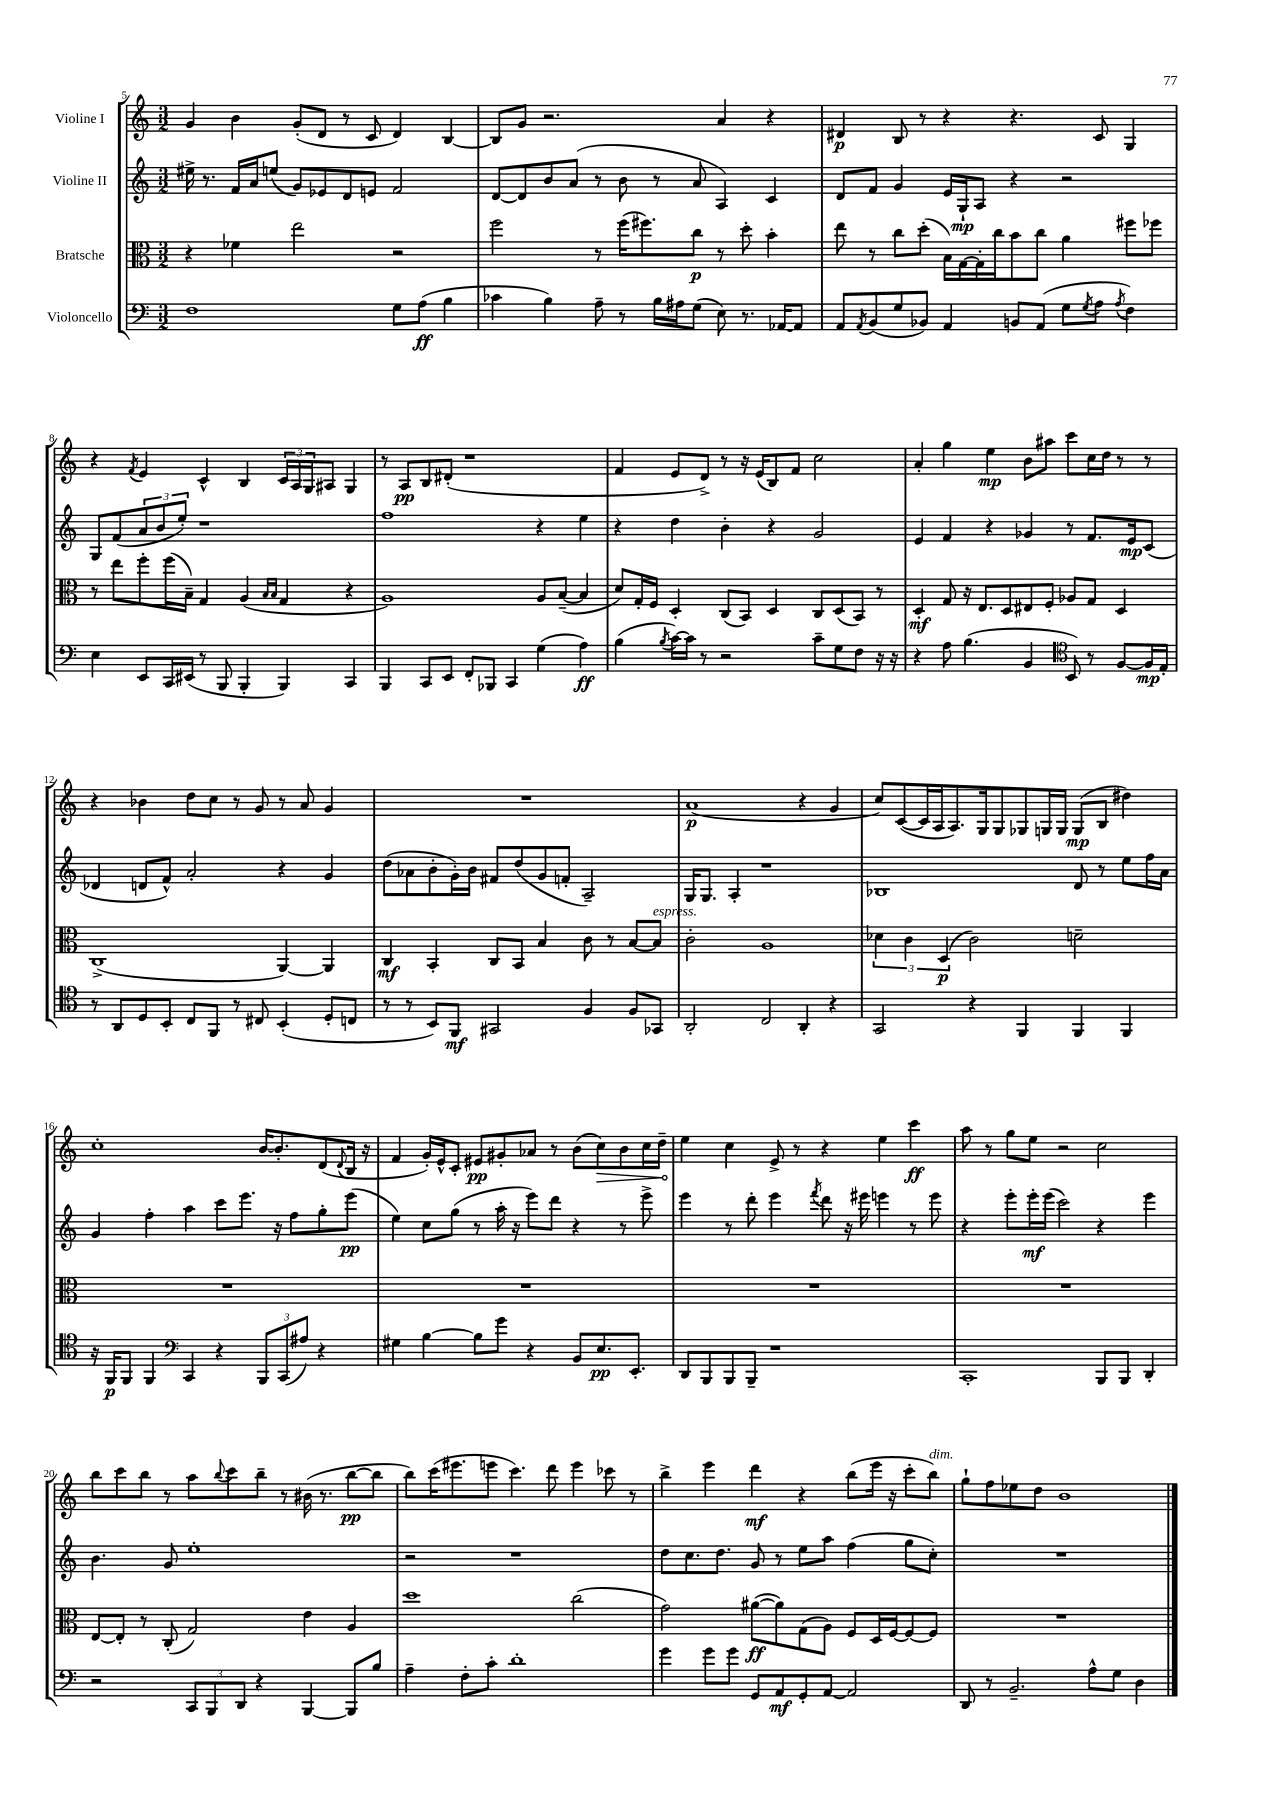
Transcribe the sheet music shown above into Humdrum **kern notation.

**kern	**kern	**kern	**kern
*staff4	*staff3	*staff2	*staff1
*clefF4	*clefC3	*clefG2	*clefG2
*k[]	*k[]	*k[]	*k[]
*M3/2	*M3/2	*M3/2	*M3/2
1F	4r	16ee#^	4g
.	.	8.r	.
.	4f-	16f	4b
.	.	16a	.
.	.	(8ee	.
.	2ee	8g)	(8g'
.	.	8e-	8d
.	.	8d	8r
.	.	8e	8c
8G	2r	2f	4d)
(8A	.	.	.
4B	.	.	[4B
=	=	=	=
4c-	2ff	[8d	8B]
.	.	8d]	8g
4B)	.	8b	2.r
.	.	(8a	.
8A~	8r	8r	.
8r	(16ff	8b	.
.	8.ff#)	.	.
16B	.	8r	.
16A#	.	.	.
(8G	8cc	8a	.
8E)	8r	4A)	4a
8.r	8dd'	.	.
.	4b'	4c	4r
[16AA-	.	.	.
8AA-]	.	.	.
=	=	=	=
8AA	8ee	8d	4d#
8qAA	.	.	.
(8BB	8r	8f	.
8G	8cc	4g	8B
8BB-)	(8dd'	.	8r
4AA	16B)	16e	4r
.	[16G	16G`	.
.	16G']	8A	.
.	16cc	.	.
8BB	8b	4r	4.r
(8AA	8cc	.	.
8G	4a	2r	.
8qG	.	.	.
8A	.	.	8c
8qA	.	.	.
4F)	8ff#	.	4G
.	8ff-	.	.
=	=	=	=
4E	8r	8G	4r
.	8ee	(8f	.
.	.	.	8qf
8EE	8ff'	12a	4e
.	.	12b	.
16CC	(16ff	.	.
.	.	12ee')	.
(16EE#	16B~)	.	.
8r	4G	1r	4c^^
8BBB	.	.	.
4BBB'	(4A	.	4B
.	16qqB	.	.
.	16qqB	.	.
4BBB)	4G	.	24c
.	.	.	24A
.	.	.	24G
.	.	.	8A#
4CC	4r	.	4G
=	=	=	=
4BBB	1A)	1ff	8r
.	.	.	8A
8CC	.	.	8B
8EE	.	.	(8d#'
8FF'	.	.	1r
8BBB-	.	.	.
4CC	.	.	.
(4G	8A	4r	.
.	([8B~	.	.
4A)	4B]	4ee	.
=	=	=	=
(4B	8d)	4r	4f
.	16G'	.	.
.	16F	.	.
8qB	.	.	.
[16c)	4D'	4dd	8e
16c]	.	.	.
8r	.	.	8d^)
2r	(8C	4b'	8r
.	8BB)	.	16r
.	.	.	(16e
.	4D	4r	8B)
.	.	.	8f
8c~	8C	2g	2cc
8G	(8D	.	.
8F	8BB)	.	.
16r	8r	.	.
16r	.	.	.
=	=	=	=
4r	4D'	4e	4a'
8A	8G	4f	4gg
(4.B	16r	.	.
.	8.E	.	.
.	.	4r	4ee
.	8D	.	.
4BB	8E#	4g-	8b
.	8F'	.	8aa#
*clefC4	*	*	*
8BB)	8A-	8r	8ccc
8r	8G	8.f	16cc
.	.	.	16dd
[8F	4D	.	8r
.	.	16e	.
16F]	.	(8c	8r
16E'	.	.	.
=	=	=	=
8r	(1C^	4d-	4r
8AA	.	.	.
8D	.	8d	4b-
8BB'	.	8f^^)	.
8C	.	2a'	8dd
8FF	.	.	8cc
8r	.	.	8r
8C#	.	.	8g
(4BB'	[4AA)	4r	8r
.	.	.	8a
8D'	4AA]	4g	4g
8C	.	.	.
=	=	=	=
8r	4C	(8dd	1.r
8r	.	8a-	.
8BB)	4BB'	8b'	.
8FF	.	16g')	.
.	.	16b	.
2GG#	8C	8f#	.
.	8BB	(8dd	.
.	4B	8g	.
.	.	8f'	.
4F	8c	2A~)	.
.	8r	.	.
8F	[8B	.	.
8GG-	8B]	.	.
=	=	=	=
2AA'	2c'	16G	(1a
.	.	8.G	.
.	.	4A'	.
2C	1A	1r	.
4AA'	.	.	4r
4r	.	.	4g
=	=	=	=
2GG	6d-	1B-	8cc)
.	.	.	([8c
.	6c	.	.
.	.	.	16c]
.	.	.	16A
.	(6D	.	.
.	.	.	8.A)
4r	2c)	.	.
.	.	.	16G
.	.	.	8G
4FF	.	.	8G-
.	.	.	16G
.	.	.	16G
4FF	2d~	8d	(8G
.	.	8r	8B
4FF	.	8ee	4dd#)
.	.	16ff	.
.	.	16a	.
=	=	=	=
16r	1.r	4g	1cc'
16FF	.	.	.
8FF	.	.	.
4FF	.	4ff'	.
*clefF4	*	*	*
4CC	.	4aa	.
4r	.	8ccc	.
.	.	8.eee	.
12BBB	.	.	[16b
.	.	16r	8.b']
(12CC	.	.	.
.	.	8ff	.
12A#)	.	.	.
4r	.	8gg'	(8d
.	.	.	8qqd
.	.	(8eee	16B
.	.	.	16r
=	=	=	=
4G#	1.r	4ee)	4f
[4B	.	8cc	16g')
.	.	.	16e^^
.	.	(8gg	8c'
8B]	.	8r	8e#
8g	.	16aa'	8g#'
.	.	16r	.
4r	.	8eee)	8a-
.	.	8ddd	8r
8BB	.	4r	(8b
8.E	.	.	8cc)
.	.	8r	8b
8.EE'	.	.	.
.	.	8eee^	16cc
.	.	.	16dd~
=	=	=	=
8DD	1.r	4eee	4ee
8BBB	.	.	.
8BBB	.	8r	4cc
8BBB~	.	8ddd'	.
1r	.	4eee	8e^
.	.	.	8r
.	.	8qfff	.
.	.	8ddd	4r
.	.	16r	.
.	.	16eee#	.
.	.	4eee	4ee
.	.	8r	4ccc
.	.	8eee	.
=	=	=	=
1CC'	1.r	4r	8aa
.	.	.	8r
.	.	8eee'	8gg
.	.	16eee'	8ee
.	.	(16eee	.
.	.	2ccc)	2r
8BBB	.	4r	2cc
8BBB	.	.	.
4DD'	.	4eee	.
=	=	=	=
2r	[8E	4.b	8bb
.	8E']	.	8ccc
.	8r	.	8bb
.	(8C'	8g	8r
12CC	2G)	1ee'	8aa
12BBB	.	.	.
.	.	.	8qqbb
.	.	.	8ccc
12DD	.	.	.
4r	.	.	8bb~
.	.	.	8r
[4BBB	4e	.	(16b#
.	.	.	8.r
8BBB]	4A	.	[8bb
8B	.	.	8bb]
=	=	=	=
4A~	1dd	2r	8bb)
.	.	.	(16ccc
.	.	.	8.eee#
8F'	.	.	.
8c'	.	.	8eee
1d'	.	1r	4.ccc)
.	.	.	8ddd
.	(2cc	.	4eee
.	.	.	8ccc-
.	.	.	8r
=	=	=	=
4g	2g)	8dd	4bb^
.	.	8.cc	.
8g	.	.	4eee
.	.	8.dd	.
8g	.	.	.
8GG	([8a#	8g	4ddd
8AA	8a#])	8r	.
8GG'	(8G	8ee	4r
[8AA	8A)	8aa	.
2AA]	8F	(4ff	(8bb
.	16D	.	16eee
.	[16F	.	16r
.	8F_	8gg	8ccc'
.	8F]	8cc')	8bb)
=	=	=	=
8DD	1.r	1.r	8gg`
8r	.	.	8ff
2.BB~	.	.	8ee-
.	.	.	8dd
.	.	.	1b
8A^^	.	.	.
8G	.	.	.
4D	.	.	.
==	==	==	==
*-	*-	*-	*-
